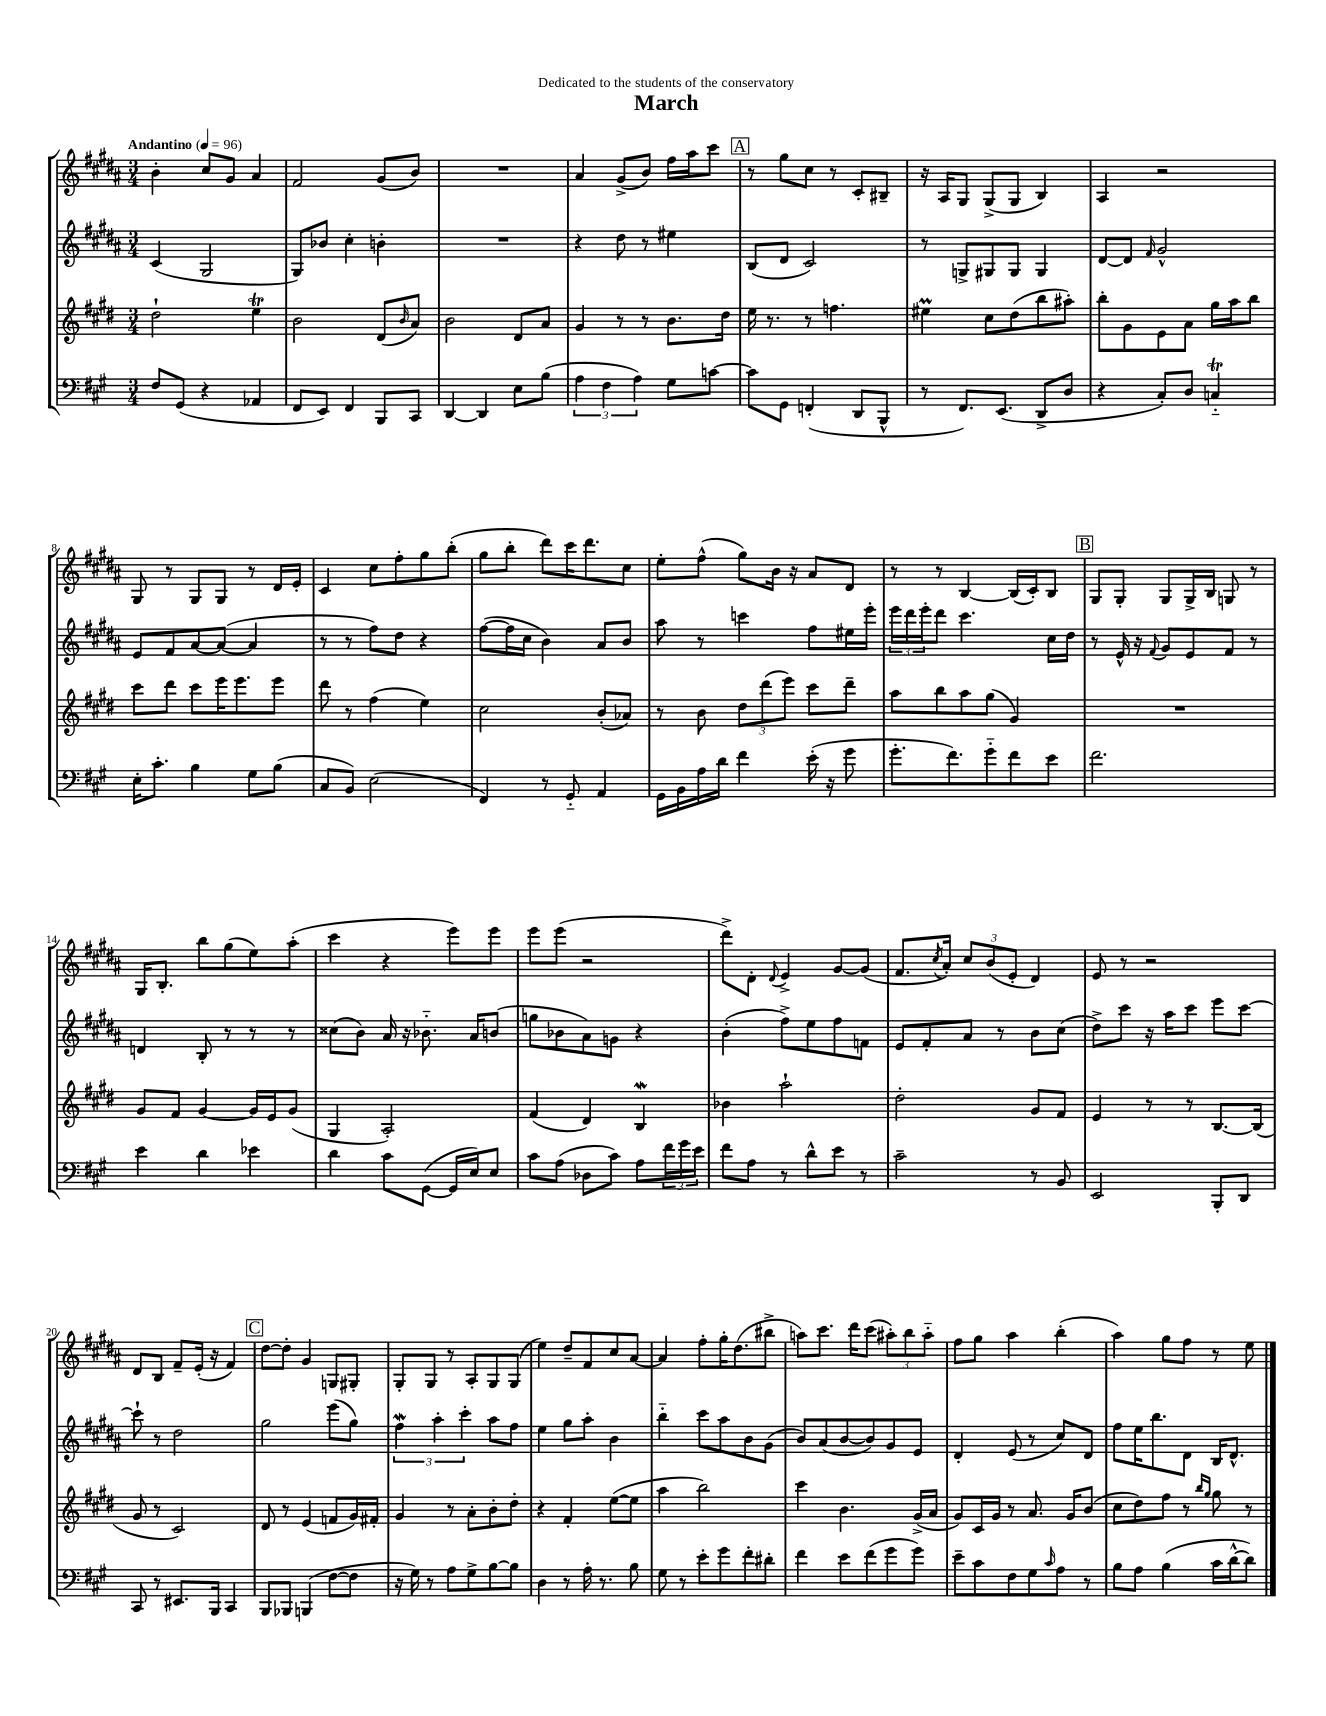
\header { title = "March" dedication = "Dedicated to the students of the conservatory" }
<<
\new StaffGroup <<
\new Staff = "s0" {
    \clef treble \key b \major \numericTimeSignature \time 3/4 \tempo "Andantino" 4 = 96
    b'4-. cis''8 gis'8 ais'4 |
    fis'2 gis'8( b'8) |
    R2. |
    ais'4 gis'8->( b'8) fis''16 ais''16 cis'''8 |
    \mark \markup { \box "A" } r8 gis''8 cis''8 r8 cis'8-. bis8-- |
    r16 ais16 gis8 gis8->( gis8 b4) |
    ais4 r2 |
    gis8 r8 gis8 gis8 r8 dis'16 e'16-. |
    cis'4 cis''8 fis''8-. gis''8 b''8-.( |
    gis''8 b''8-. dis'''8) cis'''16 dis'''8. cis''8 |
    e''8-. fis''8-^( gis''8) b'16 r16 ais'8 dis'8 |
    r8 r8 b4~ b16( cis'16-.) b8 |
    \mark \markup { \box "B" } gis8 gis8-. gis8 gis16-> b16 g8 r8 |
    gis16 b8.-. b''8 gis''8( e''8) ais''8-.( |
    cis'''4 r4 e'''8) e'''8 |
    e'''8 e'''8( r2 |
    dis'''8->) dis'8-. \appoggiatura { dis'8 } e'4-> gis'8~ gis'8( |
    fis'8. \acciaccatura { cis''8 } ais'16-.) \tuplet 3/2 { cis''8 b'8( e'8-. } dis'4) |
    e'8 r8 r2 |
    dis'8 b8 fis'8-- e'16-.( r16 fis'4) |
    \mark \markup { \box "C" } dis''8~ dis''8-. gis'4 g8 gis8-. |
    gis8-. gis8 r8 ais8-. gis8 gis8( |
    e''4) dis''8-- fis'8 cis''8 ais'8~ |
    ais'4 fis''8-. gis''16-. dis''8.( bis''8-> |
    a''8) cis'''8. dis'''16 cis'''8( \tuplet 3/2 { ais''8-.) b''8 ais''8-_ } |
    fis''8 gis''8 ais''4 b''4-.( |
    ais''4) gis''8 fis''8 r8 e''8 \bar "|." |
}
\new Staff = "s1" {
    \clef treble \key b \major \numericTimeSignature \time 3/4
    cis'4( gis2 |
    gis8) bes'8 cis''4-. b'4-. |
    R2. |
    r4 dis''8 r8 eis''4 |
    \mark \markup { \box "A" } b8( dis'8 cis'2) |
    r8 g8-> gis8 gis8 gis4 |
    dis'8~ dis'8 \grace { fis'16 } gis'2-^ |
    e'8 fis'8 ais'8~ ais'8~( ais'4 |
    r8 r8 fis''8) dis''8 r4 |
    fis''8~( fis''16 cis''16 b'4) ais'8 b'8 |
    ais''8 r8 c'''4 fis''8 eis''16 e'''16-. |
    \tuplet 3/2 { e'''16 dis'''16 e'''16-. } dis'''8 cis'''4. cis''16 dis''16 |
    \mark \markup { \box "B" } r8 e'16-^ r16 \appoggiatura { fis'8 } gis'8 e'8 fis'8 r8 |
    d'4 b8-. r8 r8 r8 |
    cisis''8( b'8) ais'16 r16 bes'8.-_ ais'16 b'8( |
    g''8 bes'8 ais'8) g'8 r4 |
    b'4-.( fis''8->) e''8 fis''8 f'8 |
    e'8 fis'8-. ais'8 r8 b'8 cis''8( |
    dis''8->) cis'''8 r16 ais''16 cis'''8 e'''8 cis'''8~ |
    cis'''8-! r8 dis''2 |
    \mark \markup { \box "C" } gis''2 e'''8( gis''8) |
    \tuplet 3/2 { fis''4\mordent ais''4-. cis'''4-. } ais''8 fis''8 |
    e''4 gis''8 ais''8-. b'4 |
    b''4-_ cis'''8 ais''8 b'8 gis'8( |
    b'8) ais'8( b'8~ b'8) gis'8 e'8 |
    dis'4-. e'8( r8 cis''8) dis'8 |
    fis''8 e''16 b''8. dis'8 b16 dis'8.-^ \bar "|." |
}
\new Staff = "s2" {
    \clef treble \key e \major \numericTimeSignature \time 3/4
    dis''2-! e''4\trill |
    b'2 dis'8( \grace { b'16 } a'8) |
    b'2 dis'8 a'8 |
    gis'4 r8 r8 b'8. dis''16 |
    \mark \markup { \box "A" } e''16 r8. r8 f''4. |
    eis''4\prall cis''8 dis''8( b''8 ais''8-.) |
    b''8-. gis'8 e'8 a'8 gis''16 a''16 b''8 |
    cis'''8 dis'''8 cis'''8 e'''16 e'''8. e'''8 |
    dis'''8 r8 fis''4( e''4) |
    cis''2 b'8-.( aes'8) |
    r8 b'8 \tuplet 3/2 { dis''8 dis'''8( e'''8) } cis'''8 dis'''8-- |
    a''8 b''8 a''8 gis''8( gis'4) |
    \mark \markup { \box "B" } R2. |
    gis'8 fis'8 gis'4~ gis'16 e'16 gis'8( |
    gis4 a2-.) |
    fis'4( dis'4) b4\mordent |
    bes'4 a''2-! |
    dis''2-. gis'8 fis'8 |
    e'4 r8 r8 b8.~ b16( |
    gis'8 r8 cis'2) |
    \mark \markup { \box "C" } dis'8 r8 e'4( f'8 gis'16) fis'16-. |
    gis'4 r8 a'8-. b'8-. dis''8-. |
    r4 fis'4-. e''8~( e''8 |
    a''4 b''2) |
    cis'''4 b'4. gis'16->( a'16 |
    gis'8) cis'16 gis'16 r8 a'8. gis'16 b'8( |
    cis''8 dis''8) fis''8 r8 \grace { b''16 gis''16 } gis''8 r8 \bar "|." |
}
\new Staff = "s3" {
    \clef bass \key a \major \numericTimeSignature \time 3/4
    fis8 gis,8( r4 aes,4 |
    fis,8 e,8) fis,4 b,,8 cis,8 |
    d,4~ d,4 e8 b8( |
    \tuplet 3/2 { a4 fis4 a4) } gis8 c'8~ |
    \mark \markup { \box "A" } c'8 gis,8 f,4-.( d,8 b,,8-^ |
    r8 fis,8.) e,8.( d,8-> d8 |
    r4 cis8-.) d8 c4-_\trill |
    e16-. cis'8.-. b4 gis8 b8( |
    cis8 b,8) e2( |
    fis,4) r8 gis,8-_ a,4 |
    gis,16 b,16 a16 d'16 fis'4 e'16-.( r16 gis'8 |
    gis'8.-. fis'8.) gis'8-_ fis'8 e'8 |
    \mark \markup { \box "B" } fis'2. |
    e'4 d'4 ees'4 |
    d'4 cis'8 gis,8~( gis,16 e16) e8 |
    cis'8 a8( des8 cis'8) a8 \tuplet 3/2 { fis'16 gis'16 e'16 } |
    fis'8 a8 r8 d'8-^ e'8 r8 |
    cis'2-- r8 b,8 |
    e,2 b,,8-. d,8 |
    cis,8 r8 eis,8. b,,16 cis,4 |
    \mark \markup { \box "C" } b,,8 bes,,8 b,,4( fis8~ fis8 |
    r16 gis16) r8 a8 gis8-> b8~ b8 |
    d4 r8 a16-. r8. b8 |
    gis8 r8 e'8-. gis'8 fis'8-. dis'8-. |
    fis'4 e'8 fis'8( gis'8 gis'8) |
    e'8-- cis'8 fis8 gis8 \grace { cis'16 } a8 r8 |
    b8 a8 b4( cis'16 d'16~-^ d'8) \bar "|." |
}
>>
>>
